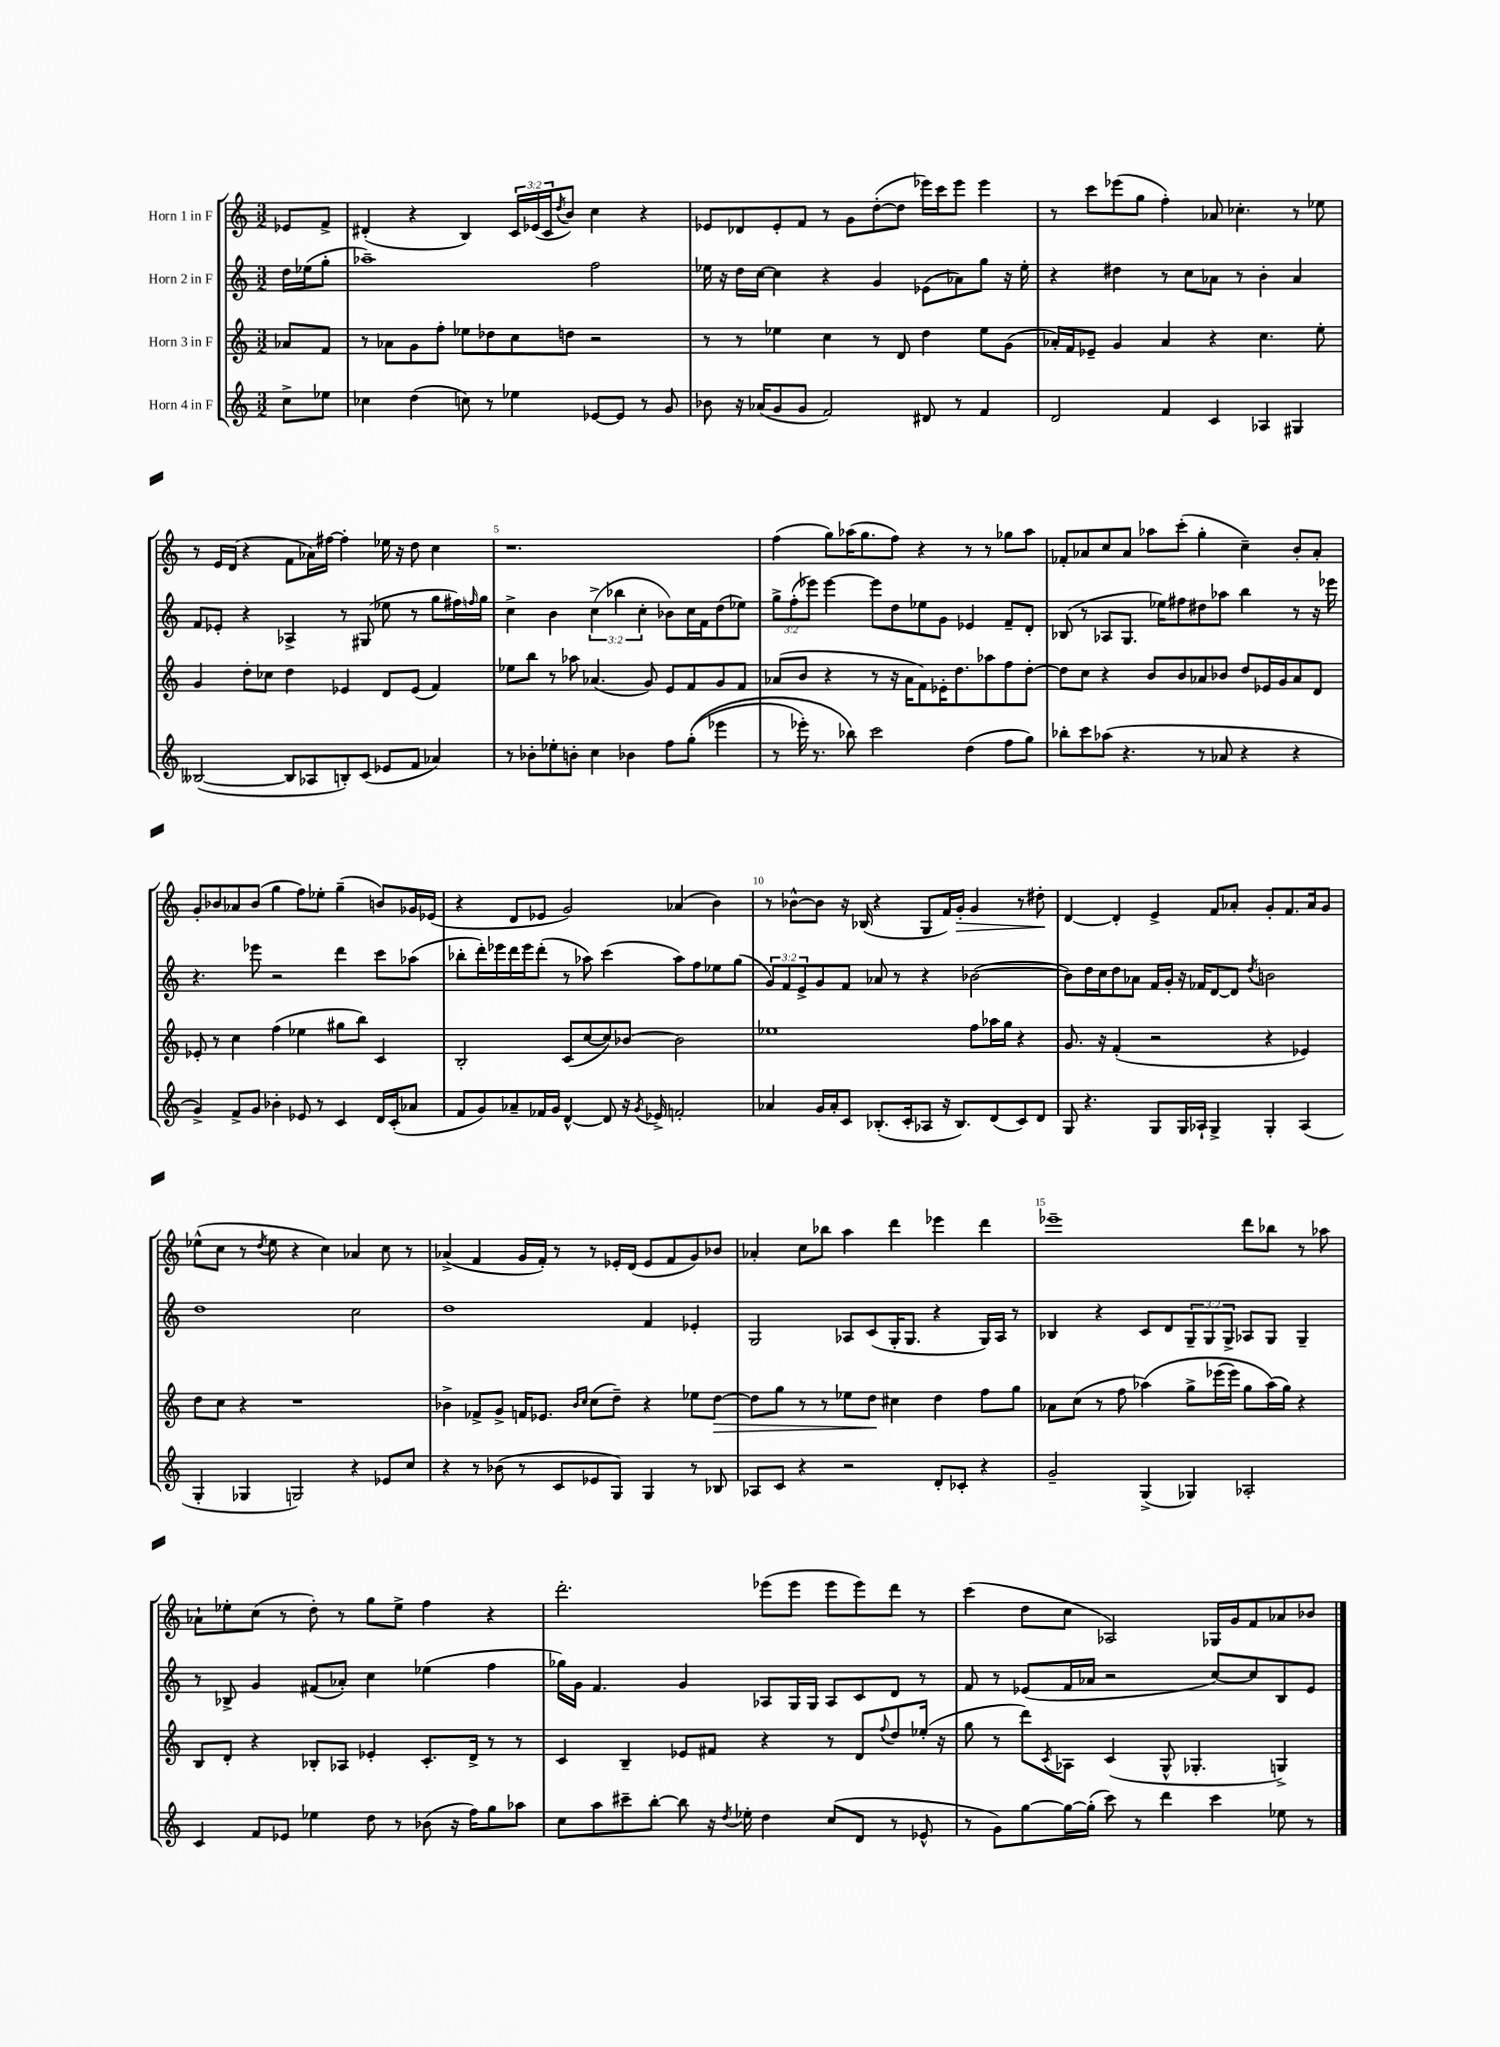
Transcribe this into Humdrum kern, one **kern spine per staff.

**kern	**kern	**kern	**kern
*staff4	*staff3	*staff2	*staff1
*clefG2	*clefG2	*clefG2	*clefG2
*k[]	*k[]	*k[]	*k[]
*M3/2	*M3/2	*M3/2	*M3/2
8cc^	8a-	16dd	8e-
.	.	(16ee-	.
8ee-	8f	8gg'	8f^
=	=	=	=
4cc-	8r	1aa-~)	(4d#'
.	8a-	.	.
(4dd	8g	.	4r
.	8ff'	.	.
8cc)	8ee-	.	4B)
8r	8dd-	.	.
4ee-	8cc	.	24c
.	.	.	(24e-
.	.	.	24c
.	.	.	8qdd
.	8dd	.	8b)
[8e-	2r	2ff	4cc
8e-]	.	.	.
8r	.	.	4r
8g	.	.	.
=	=	=	=
8b-	8r	16ee-	8e-
.	.	16r	.
16r	8r	16dd	8d-
(16a-	.	[16cc	.
8g	4ee-	4cc]	8e-'
8g	.	.	8f
2f)	4cc	4r	8r
.	.	.	8g
.	8r	4g	([8dd'
.	8d	.	8dd]
8d#	4dd	(8e-	16eee-)
.	.	.	16ccc
8r	.	8a-)	8eee-
4f	8ee-	8gg	4eee-
.	(8g	16r	.
.	.	16ee-'	.
=	=	=	=
2d	16a-')	4r	8r
.	16f	.	.
.	8e-~	.	8ccc
.	4g	4dd#	(8eee-
.	.	.	8gg
4f	4a-	8r	4ff')
.	.	8cc	.
4c	4r	8a-	8a-
.	.	8r	4.cc-'
4A-	4.cc	4b'	.
4G#	.	4a-	8r
.	8ee'	.	8ee-
=	=	=	=
([2B--	4g	8f	8r
.	.	8e-'	16e
.	.	.	(16d
.	8dd'	4r	4r
.	8cc-	.	.
8B--]	4dd	4A-^	8f
8A-	.	.	16a-)
.	.	.	[16ff#
8B')	4e-	8r	4ff#']
(8c	.	(8G#	.
8e-	8d	8ee-	16ee-
.	.	.	16r
8f	(8e-	8r	8dd
4a-)	4f)	8gg	4cc
.	.	16ff#)	.
.	.	16qqff	.
.	.	16gg	.
=	=	=	=
8r	8ee-	4cc^	1.r
8b-'	8bb	.	.
8ee-'	8r	4b	.
8b'	8aa-	.	.
4cc	(4.a-	(6cc^	.
.	.	6bb-	.
4b-	.	.	.
.	.	6cc'	.
.	8g)	.	.
8ff	8e	8b-)	.
&((8gg'	8f	16cc	.
.	.	16f	.
4eee-	8g	(8dd	.
.	8f	8ee-)	.
=	=	=	=
8r	(8a-	12gg^	(4ff
.	.	(12ff'	.
16eee-')	8b	.	.
.	.	12eee-)	.
8.r	.	.	.
.	4r	[4eee-	8gg)
8bb-&)	.	.	(16aa-
.	.	.	8.gg
2ccc	8r	8eee-]	.
.	16r	8dd	8ff)
.	16a-	.	.
.	8f)	8ee-	4r
.	16e-'	8g	.
.	8.dd	.	.
(4dd	.	4e-	8r
.	8aa-	.	8r
8ff	8ff	8f~	8gg-
8gg)	[8dd'	8d'	8aa-
=	=	=	=
8bb-'	8dd]	(8B-	8f-'
8ccc	8cc	8r	8a-
(8aa-	4r	8A-	8cc
4.r	.	8.G	8a-
.	8b	.	8aa-
.	.	16ee-)	.
.	8b	8ff#	(8ccc'
8r	8a-	8dd#	4gg'
8a-	8b-	8aa-	.
4r	8dd	4bb	4cc~)
.	16e-	.	.
.	16g	.	.
4r	8a-	8r	8b'
.	8d	16r	8a-'
.	.	16eee-	.
=	=	=	=
4g^)	8e-'	4.r	8g'
.	8r	.	8b-
8f^	4cc	.	8a-
8g	.	8eee-	(8b-
4b-'	(4ff	2r	4gg
8e-	4ee-	.	8ff)
8r	.	.	8ee-'
4c	8gg#	4ddd	(4gg~
.	8bb)	.	.
16d	4c	8ccc	8b)
(16c'	.	.	.
8a-	.	(8aa-	16g-
.	.	.	(16e-
=	=	=	=
8f	2B'	8bb-'	4r
8g)	.	16ddd')	.
.	.	16eee-	.
8a-~	.	16ddd	8d
.	.	16eee-	.
16f-	.	(8ddd'	8e-
16g	.	.	.
[4d^^	(8c	8r	2g)
.	[8cc	8aa-)	.
8d]	8cc])	(4ccc	.
16r	[8b-	.	.
8qg	.	.	.
16e-^	.	.	.
2f'	2b-]	8aa-)	(4a-
.	.	8ff	.
.	.	8ee-	4b)
.	.	(8gg	.
=	=	=	=
4a-	1ee-	12g)	8r
.	.	12f	.
.	.	.	[8b-^^
.	.	12e^	.
16g	.	8g	8b-]
16a-'	.	.	.
8c	.	8f	16r
.	.	.	(16B-
(8.B-'	.	8a-	4r
.	.	8r	.
16c'	.	.	.
8A-	.	4r	8G
16r	.	.	16f)
8.B-)	.	.	16g'
.	8ff	([2b-	4g
(8d	16aa-	.	.
.	16gg	.	.
8c)	4r	.	8r
8d	.	.	8dd#'
=	=	=	=
8G	8.g	8b-])	[4d
4.r	.	16dd	.
.	16r	16cc	.
.	(4f'	8dd	4d']
.	.	8a-	.
8G	2r	16f	4e^
.	.	16g'	.
16G	.	16r	.
16A-`	.	16f-	.
4G^	.	[8d	8f
.	.	8d]	8a-'
.	.	8qdd	.
4G'	4r	2b	8g'
.	.	.	8.f
(4A-	4e-)	.	.
.	.	.	16a-
.	.	.	8g
=	=	=	=
4G'	8dd	1dd	(8ee-^^
.	8cc	.	8cc
4G-	4r	.	8r
.	.	.	8qdd
.	.	.	8ee-
2G)	1r	.	4r
.	.	.	4cc)
4r	.	2cc	4a-
8e-	.	.	8cc
8cc	.	.	8r
=	=	=	=
4r	4b-^	1dd	(4a-^
8r	8f-^	.	4f
(8b-	8g^	.	.
8r	16f	.	16g
.	8.e-	.	16f')
8c	.	.	8r
.	16qqb-	.	.
.	16qqcc	.	.
8e-	(8cc	.	8r
8G)	8dd~)	.	16e-'
.	.	.	(16d
4G	4r	4f	8e-
.	.	.	8f
8r	8ee-	4e-'	8g)
8B-	[8dd	.	8b-
=	=	=	=
8A-	8dd]	2G	4a-'
8c	8gg	.	.
4r	8r	.	8cc
.	8r	.	8bb-
2r	8ee-	8A-	4aa
.	8dd	(8c	.
.	4cc#	16G'	4ddd
.	.	8.G	.
8d'	4dd	4r	4eee-
8c-'	.	.	.
4r	8ff	16G)	4ddd
.	.	16A-	.
.	8gg	8r	.
=	=	=	=
2g~	8a-	4B-	1eee-~
.	(8cc	.	.
.	8r	4r	.
.	8ff	.	.
(4G^	&(4aa-)	8c	.
.	.	8d	.
4G-)	8gg^	12G~	.
.	.	12G	.
.	(16eee-	.	.
.	.	12G^	.
.	16eee-)	.	.
2A-'	8gg	8A-	8ddd
.	(16aa-&)	8G	8bb-
.	16gg)	.	.
.	4r	4G~	8r
.	.	.	8aa-
=	=	=	=
4c	8B	8r	8a-`
.	8d'	8B-^	8ee-'
8f	4r	4g	(8cc
8e-	.	.	8r
4ee-	8B-'	(8f#	8dd')
.	8A-	8a-')	8r
8dd	4e-'	4cc	8gg
8r	.	.	8ee-^
(8b-	8.c'	(4ee-	4ff
16r	.	.	.
16ff)	16d^	.	.
8gg	8r	4ff	4r
8aa-	8r	.	.
=	=	=	=
8cc	4c	16gg-)	2.ddd'
.	.	16g	.
8aa	.	4.f	.
8ccc#~	4B~	.	.
[8bb'	.	.	.
8bb]	8e-	4g	.
16r	8f#	.	.
8qdd	.	.	.
16ee-'	.	.	.
4dd	4r	8A-	(8eee-
.	.	16G	8eee-
.	.	16G	.
(8cc	8r	8A-	8eee-
8d	8d	8c	8eee-)
.	8qqff	.	.
8r	8dd	8d	8ddd
8e-^^	(16ee-'	8r	8r
.	16r	.	.
=	=	=	=
8r	8gg	8f	(4ccc
8g)	8r	8r	.
[8gg	8ddd)	(8e-	8dd
.	8qc	.	.
16gg_	8A-	16f	8cc
(16gg']	.	16a-	.
8ccc)	(4c	2r	2A-)
8r	.	.	.
4ddd	8G^^	.	.
.	4.G-'	.	.
4ccc	.	[8cc)	16G-
.	.	.	16g
.	.	8cc]	8f
8ee-	4G^)	8B	8a-
8r	.	8e-	8b-
==	==	==	==
*-	*-	*-	*-
